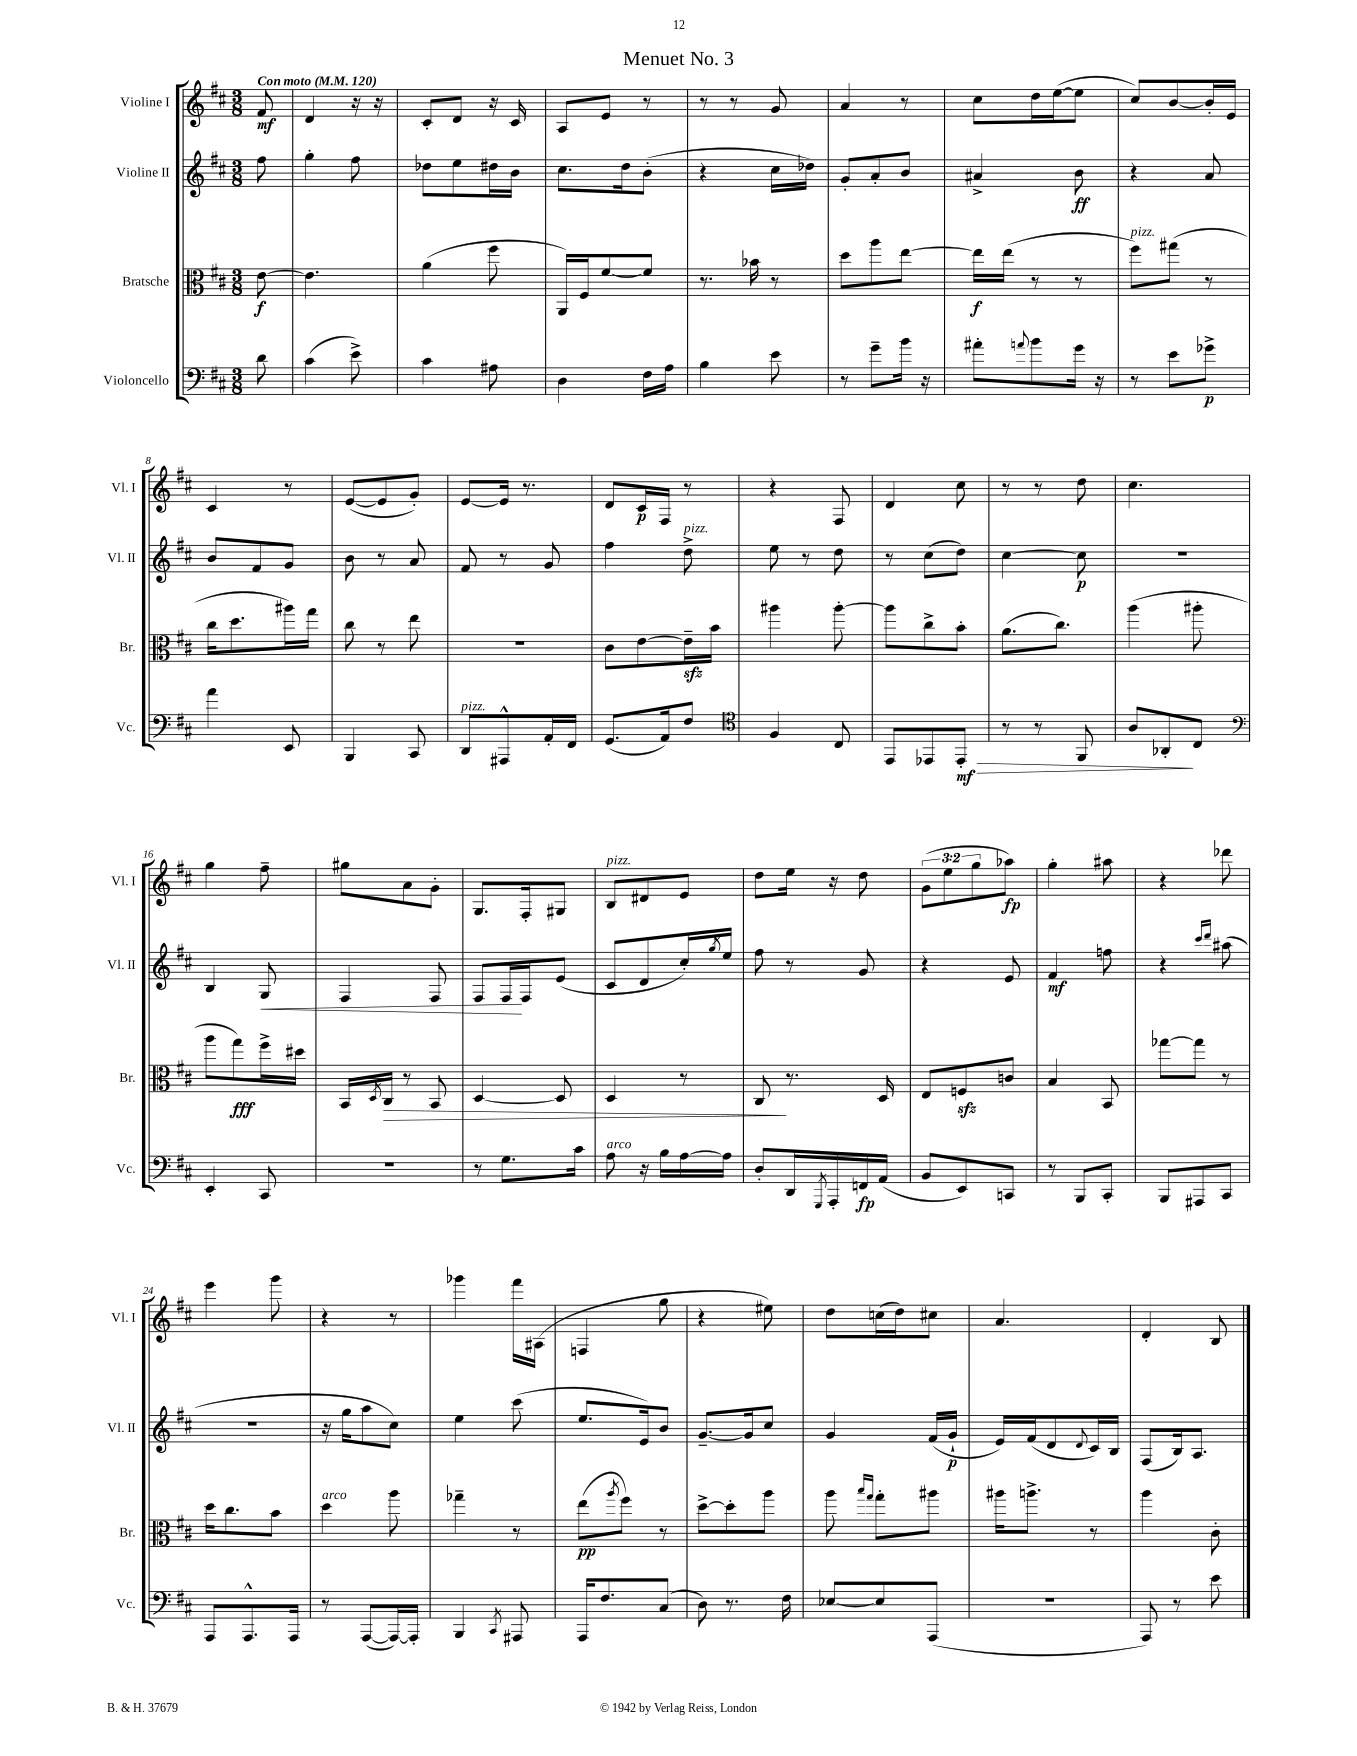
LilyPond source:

\header { title = "Menuet No. 3" }
<<
\new StaffGroup <<
\new Staff = "s0" \with { instrumentName = "Violine I" shortInstrumentName = "Vl. I" } {
    \clef treble \key d \major \numericTimeSignature \time 3/8 \override Staff.TupletNumber.text = #tuplet-number::calc-fraction-text \partial 8 \tempo "Con moto" 4 = 120
    fis'8\mf |
    d'4 r16 r16 |
    cis'8-. d'8 r16 cis'16 |
    a8 e'8 r8 |
    r8 r8 g'8 |
    a'4 r8 |
    cis''8 d''16 e''16~( e''8 |
    cis''8) b'8~ b'16-. e'16 |
    cis'4 r8 |
    e'8~( e'8 g'8-.) |
    e'8~ e'16 r8. |
    d'8 cis'16\p fis16 r8 |
    r4 fis8 |
    d'4 cis''8 |
    r8 r8 d''8 |
    cis''4. |
    g''4 fis''8-- |
    gis''8 a'8 g'8-. |
    g8. fis16-. gis8 |
    b8^\markup { \italic "pizz." } dis'8 e'8 |
    d''8 e''16 r16 d''8 |
    \tuplet 3/2 { g'8( e''8 g''8 } aes''8\fp) |
    g''4-. ais''8 |
    r4 des'''8 |
    e'''4 g'''8 |
    r4 r8 |
    ges'''4 fis'''16 ais16( |
    f4 g''8 |
    r4 eis''8) |
    d''8 c''16( d''16) cis''8 |
    a'4. |
    d'4-. b8 \bar "|." |
}
\new Staff = "s1" \with { instrumentName = "Violine II" shortInstrumentName = "Vl. II" } {
    \clef treble \key d \major \numericTimeSignature \time 3/8 \partial 8
    fis''8 |
    g''4-. fis''8 |
    des''8 e''8 dis''16 b'16 |
    cis''8. d''16 b'8-.( |
    r4 cis''16 des''16) |
    g'8-. a'8-. b'8 |
    ais'4-> b'8\ff |
    r4 a'8 |
    b'8 fis'8 g'8 |
    b'8 r8 a'8 |
    fis'8 r8 g'8 |
    fis''4 d''8->^\markup { \italic "pizz." } |
    e''8 r8 d''8 |
    r8 cis''8( d''8) |
    cis''4~ cis''8\p |
    R4. |
    b4 g8\< |
    fis4 fis8 |
    fis8 fis16\! fis16 e'8( |
    cis'8 d'8 cis''16-.) \acciaccatura { g''8 } e''16 |
    fis''8 r8 g'8 |
    r4 e'8 |
    fis'4\mf f''8 |
    r4 \grace { cis'''16 d'''16 } ais''8( |
    R4. |
    r16 g''16 a''8 cis''8) |
    e''4 cis'''8( |
    e''8. e'16) b'8 |
    g'8.~-- g'16 cis''8 |
    g'4 fis'16( g'16-!\p |
    e'16) fis'16( d'8 \appoggiatura { d'8 } cis'16) b16 |
    fis8( b16) a8. \bar "|." |
}
\new Staff = "s2" \with { instrumentName = "Bratsche" shortInstrumentName = "Br." } {
    \clef alto \key d \major \numericTimeSignature \time 3/8 \partial 8
    e'8~\f |
    e'4. |
    a'4( fis''8 |
    a,16) fis16 fis'8~ fis'8 |
    r8. bes'16 r8 |
    d''8 a''8 e''8~ |
    e''16\f e''16( r8 r8 |
    fis''8^\markup { \italic "pizz." }) gis''8( r8 |
    cis''16 d''8. ais''16) g''16 |
    cis''8 r8 e''8 |
    R4. |
    cis'8 e'8~ e'16--\sfz b'16 |
    ais''4 ais''8~-. |
    ais''8 cis''8-> b'8-. |
    a'8.( cis''8.) |
    a''4( ais''8-. |
    a''8 g''8\fff) fis''16-> dis''16 |
    b,16 \acciaccatura { d8 } cis16\> r8 b,8 |
    d4~ d8 |
    d4 r8 |
    cis8\! r8. d16 |
    e8 f8\sfz c'8 |
    b4 b,8 |
    ges''8~ ges''8 r8 |
    d''16 cis''8. b'8 |
    d''4^\markup { \italic "arco" } a''8 |
    ges''4-- r8 |
    e''8\pp( \acciaccatura { a''8 } fis''8) r8 |
    d''8~-> d''8-. a''8 |
    a''8 \grace { b''16 g''16 } g''8-. ais''8 |
    ais''16 a''8.-> r8 |
    a''4 cis'8-. \bar "|." |
}
\new Staff = "s3" \with { instrumentName = "Violoncello" shortInstrumentName = "Vc." } {
    \clef bass \key d \major \numericTimeSignature \time 3/8 \partial 8
    d'8 |
    cis'4( e'8->) |
    cis'4 ais8 |
    d4 fis16 a16 |
    b4 e'8 |
    r8 g'8-- b'16 r16 |
    ais'8-. \appoggiatura { a'8 } b'8 g'16 r16 |
    r8 e'8 ges'8->\p |
    a'4 e,8 |
    b,,4 cis,8 |
    d,8^\markup { \italic "pizz." } ais,,8-^ a,16-. fis,16 |
    g,8.( a,16) fis8 |
    \clef tenor fis4 cis8 |
    e,8 ees,8 ees,8-.\mf\> |
    r8 r8 fis,8 |
    a8 aes,8-.\! cis8 |
    \clef bass e,4-. cis,8 |
    R4. |
    r8 g8. cis'16 |
    a8^\markup { \italic "arco" } r16 b16 a16~ a16 |
    d8-. d,16 \acciaccatura { g,,8 } a,,16-. f,16\fp a,16( |
    b,8 e,8) c,8 |
    r8 b,,8 cis,8-. |
    b,,8 ais,,8 cis,8 |
    a,,8 a,,8.-^ a,,16 |
    r8 a,,8~( a,,16~) a,,16-. |
    b,,4 \acciaccatura { cis,8 } ais,,8 |
    a,,16 fis8. cis8( |
    d8) r8. fis16 |
    ees8~ ees8 a,,8( |
    r4. |
    a,,8) r8 e'8 \bar "|." |
}
>>
>>
